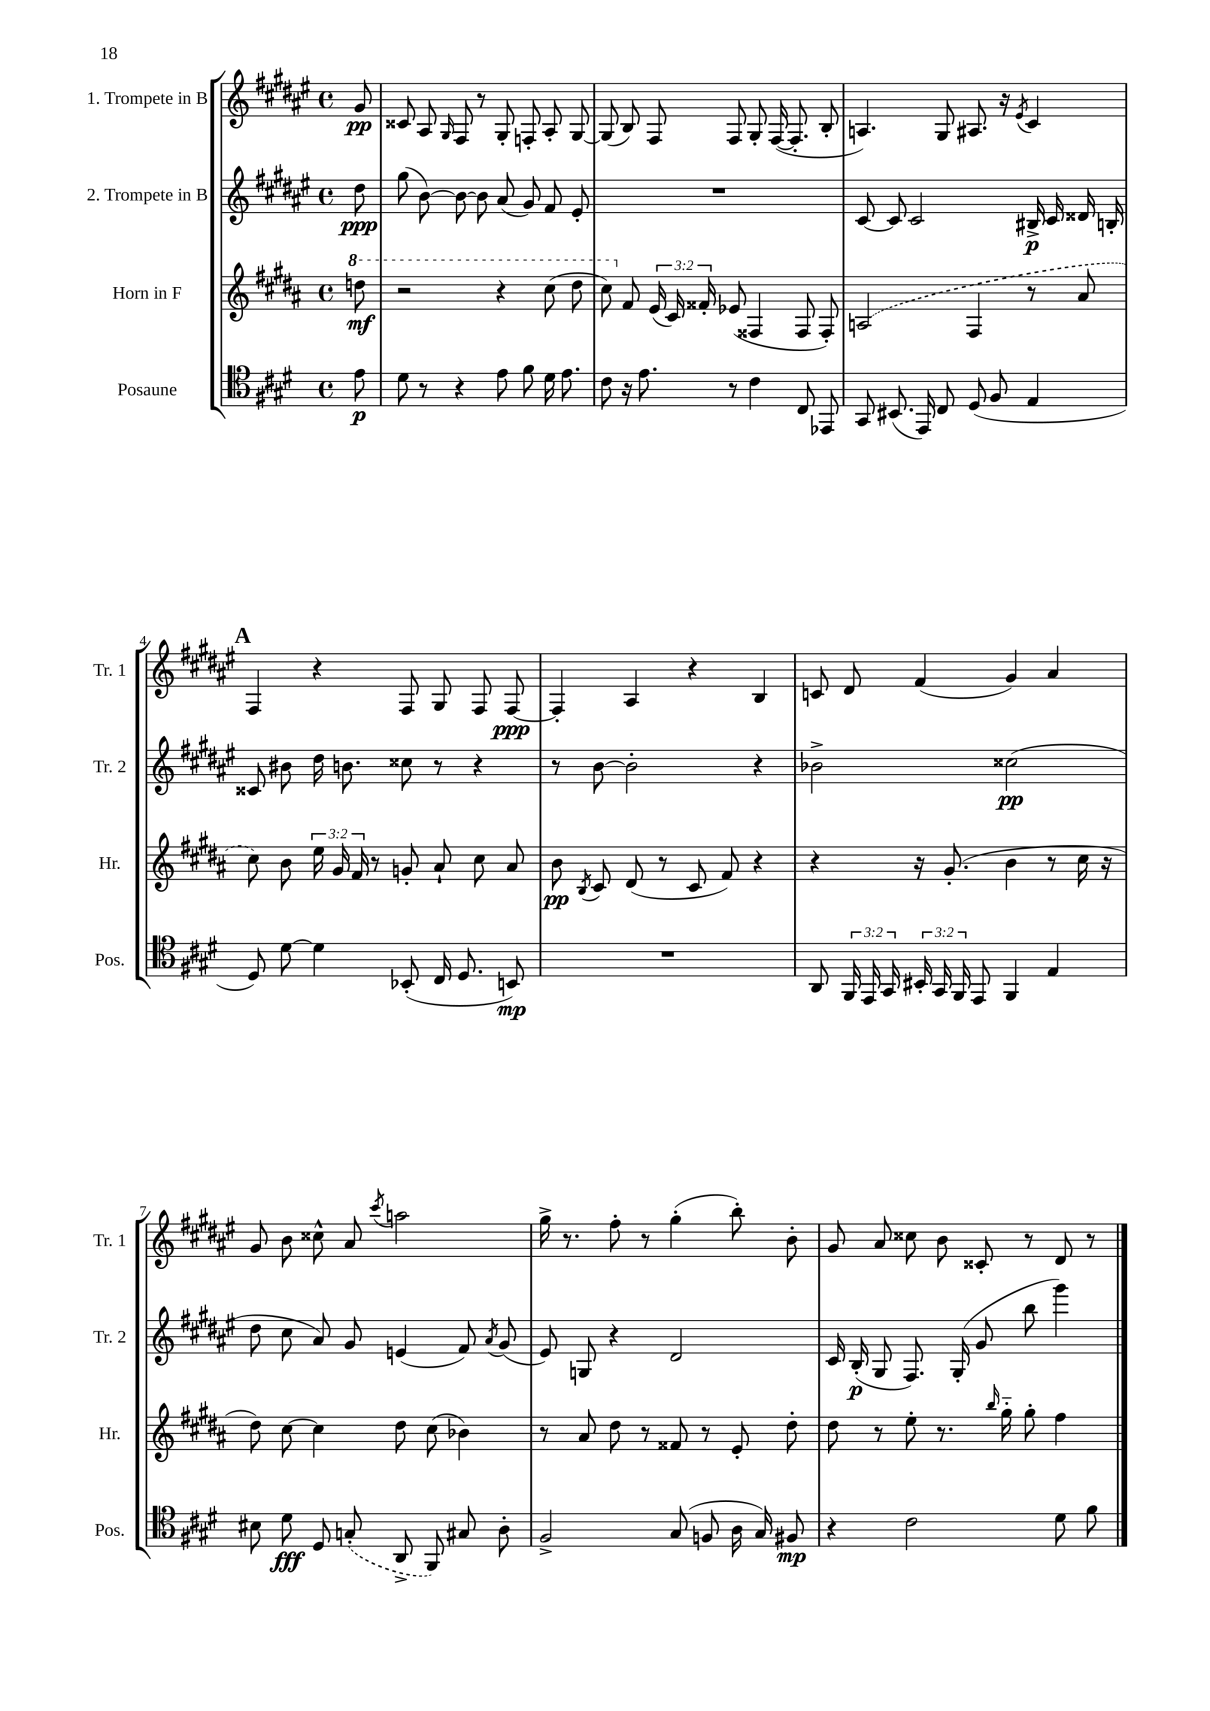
<<
\new StaffGroup <<
\new Staff = "s0" \with { instrumentName = "1. Trompete in B" shortInstrumentName = "Tr. 1" } {
    \clef treble \key fis \major \defaultTimeSignature \time 4/4 \partial 8
    \autoBeamOff gis'8\pp |
    cisis'8 ais8 \grace { gis16 } fis8 r8 gis8-. f8-. ais8-. gis8~ |
    gis8( b8) fis8 fis8 gis8-. fis16~( fis8.-. b8-. |
    a4.) gis8 ais8. r16 \acciaccatura { eis'8 } cis'4 |
    \mark \markup { \bold "A" } fis4 r4 fis8 gis8 fis8 fis8~\ppp |
    fis4-. ais4 r4 b4 |
    c'8 dis'8 fis'4( gis'4) ais'4 |
    gis'8 b'8 cisis''8-^ ais'8 \acciaccatura { cis'''8 } a''2 |
    gis''16-> r8. fis''8-. r8 gis''4-.( b''8-.) b'8-. |
    gis'8 ais'8 cisis''8 b'8 cisis'8-. r8 dis'8 r8 \bar "|." |
}
\new Staff = "s1" \with { instrumentName = "2. Trompete in B" shortInstrumentName = "Tr. 2" } {
    \clef treble \key fis \major \defaultTimeSignature \time 4/4 \partial 8
    \autoBeamOff dis''8\ppp |
    gis''8( b'8~) b'8~ b'8 ais'8( gis'8) fis'8 eis'8-. |
    R1 |
    cis'8~ cis'8 cis'2 bis16->\p cis'16 disis'16 b16-. |
    \mark \markup { \bold "A" } cisis'8 bis'8 dis''16 b'8. cisis''8 r8 r4 |
    r8 b'8~ b'2-. r4 |
    bes'2-> cisis''2\pp( |
    dis''8 cis''8 ais'8) gis'8 e'4( fis'8) \acciaccatura { ais'8 } gis'8( |
    eis'8) g8 r4 dis'2 |
    cis'16 b16-.\p( gis8 fis8.) gis16-.( gis'8 b''8 gis'''4) \bar "|." |
}
\new Staff = "s2" \with { instrumentName = "Horn in F" shortInstrumentName = "Hr." } {
    \clef treble \key b \major \defaultTimeSignature \time 4/4 \override Staff.TupletNumber.text = #tuplet-number::calc-fraction-text \partial 8
    \autoBeamOff \ottava #1 d'''8\mf |
    r2 r4 cis'''8( dis'''8 |
    cis'''8) \ottava #0 fis'8 \tuplet 3/2 { e'16( cis'16) fisis'16-. } ees'8( fisis4 fisis8 fisis8-.) |
    \once \slurDashed a2( fis4 r8 ais'8 |
    \mark \markup { \bold "A" } cis''8) b'8 \tuplet 3/2 { e''16 gis'16 fis'16 } r8 g'8-. ais'8-! cis''8 ais'8 |
    b'8\pp \acciaccatura { b8 } cis'8 dis'8( r8 cis'8 fis'8) r4 |
    r4 r16 gis'8.-.( b'4 r8 cis''16 r16 |
    dis''8) cis''8~ cis''4 dis''8 cis''8( bes'4) |
    r8 ais'8 dis''8 r8 fisis'8 r8 e'8-. dis''8-. |
    dis''8 r8 e''8-. r8. \grace { b''16 } gis''16-_ gis''8-. fis''4 \bar "|." |
}
\new Staff = "s3" \with { instrumentName = "Posaune" shortInstrumentName = "Pos." } {
    \clef tenor \key e \major \defaultTimeSignature \time 4/4 \override Staff.TupletNumber.text = #tuplet-number::calc-fraction-text \partial 8
    \autoBeamOff e'8\p |
    dis'8 r8 r4 e'8 fis'8 dis'16 e'8. |
    cis'8 r16 e'8. r8 cis'4 cis8 ees,8 |
    gis,8 bis,8.( e,16) cis8 dis8( fis8 e4 |
    \mark \markup { \bold "A" } dis8) dis'8~ dis'4 bes,8-.( cis16 dis8. b,8\mp) |
    R1 |
    a,8 \tuplet 3/2 { fis,16 e,16 gis,16 } \tuplet 3/2 { bis,16-. gis,16 fis,16 } e,8 fis,4 e4 |
    bis8 dis'8\fff dis8 \once \slurDashed g8-.( a,8-> fis,8) gis8 a8-. |
    fis2-> gis8( f8 a16 gis16) fis8\mp |
    r4 cis'2 dis'8 fis'8 \bar "|." |
}
>>
>>
